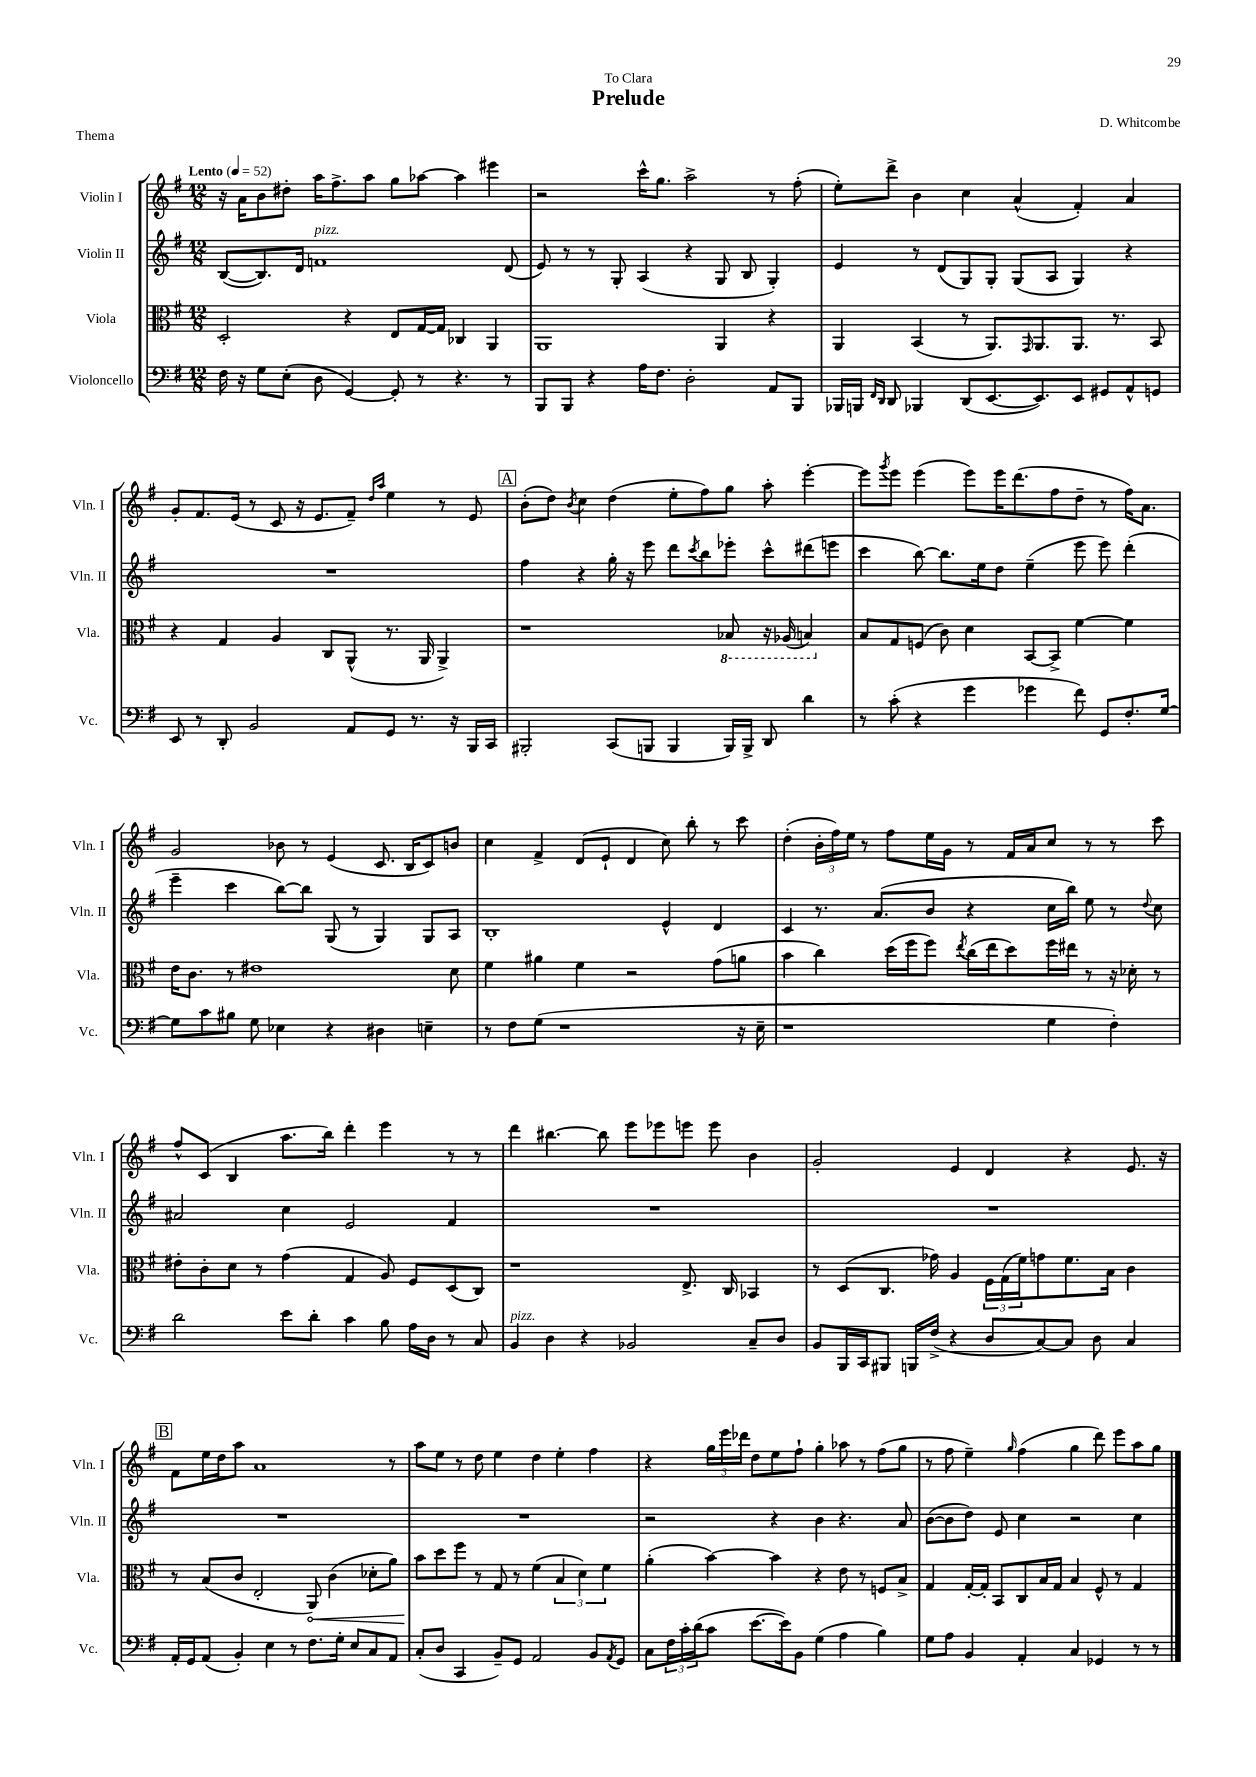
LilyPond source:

\header { title = "Prelude" composer = "D. Whitcombe" dedication = "To Clara" piece = "Thema" }
<<
\new StaffGroup <<
\new Staff = "s0" \with { instrumentName = "Violin I" shortInstrumentName = "Vln. I" } {
    \clef treble \key g \major \numericTimeSignature \time 12/8 \tempo "Lento" 4 = 52
    r16 a'16 b'8 dis''8-. a''16 fis''8.-> a''8 g''8 aes''8~ aes''4 eis'''4 |
    r2 c'''16-^ g''8. a''2-> r8 fis''8-.( |
    e''8-.) d'''8-> b'4 c''4 a'4-^( fis'4-.) a'4 |
    g'8-. fis'8. e'16( r8 c'8 r16 e'8. fis'8--) \grace { d''16 a''16 } e''4 r8 e'8 |
    \mark \markup { \box "A" } b'8-.( d''8) \acciaccatura { b'8 } c''4 d''4( e''8-. fis''8) g''8 a''8-. e'''4~-. |
    e'''8 \acciaccatura { g'''8 } e'''8 e'''4( e'''8) e'''16 d'''8.( fis''8 d''8-- r8 fis''16) a'8. |
    g'2 bes'8 r8 e'4( c'8. b16 c'8) b'8 |
    c''4 fis'4-> d'8( e'8-! d'4 c''8) b''8-. r8 c'''8 |
    d''4-.( \tuplet 3/2 { b'16-. fis''16) e''16 } r8 fis''8 e''16 g'16 r8 fis'16 a'16 c''8 r8 r8 c'''8 |
    fis''8-^ c'8( b4 a''8. b''16) d'''4-. e'''4 r8 r8 |
    d'''4 bis''4.~ bis''8 e'''8 ees'''8 e'''8 e'''8 b'4 |
    g'2-. e'4 d'4 r4 e'8. r16 |
    \mark \markup { \box "B" } fis'8 e''16 d''16 a''8 a'1 r8 |
    a''8 e''8 r8 d''8 e''4 d''4 e''4-. fis''4 |
    r4 \tuplet 3/2 { g''16 e'''16 des'''16 } d''8 e''8 fis''8-! g''4-. aes''8 r8 fis''8( g''8 |
    r8 fis''8 e''4--) \grace { g''16 } fis''4( g''4 d'''8) e'''8 a''8 g''8 \bar "|." |
}
\new Staff = "s1" \with { instrumentName = "Violin II" shortInstrumentName = "Vln. II" } {
    \clef treble \key g \major \numericTimeSignature \time 12/8
    b8~( b8.) d'16 f'1^\markup { \italic "pizz." } d'8( |
    e'8) r8 r8 g8-. a4( r4 g8 b8 g4-.) |
    e'4 r8 d'8( g8) g8-. g8( a8 g4) r4 |
    R1. |
    \mark \markup { \box "A" } fis''4 r4 g''16-. r16 e'''8 d'''8 \acciaccatura { c'''8 } b''8 ees'''8-. c'''8-^ dis'''8( e'''8 |
    c'''4 b''8~) b''8. e''16 d''8 e''4--( e'''8 e'''8) d'''4-.( |
    e'''4-- c'''4 b''8~) b''8 g8( r8 g4) g8 a8 |
    b1-. e'4-^ d'4 |
    c'4 r8. a'8.( b'8 r4 c''16 b''16) e''8 r8 \appoggiatura { d''8 } c''8 |
    ais'2 c''4 e'2 fis'4 |
    R1. |
    R1. |
    \mark \markup { \box "B" } R1. |
    R1. |
    r2 r4 b'4 r4. a'8 |
    b'8~( b'8 d''8) e'8 c''4 r2 c''4 \bar "|." |
}
\new Staff = "s2" \with { instrumentName = "Viola" shortInstrumentName = "Vla." } {
    \clef alto \key g \major \numericTimeSignature \time 12/8
    d2-. r4 e8 g16~ g16 ces4 a,4 |
    a,1 a,4 r4 |
    a,4 b,4( r8 a,8.) \grace { g,16 } a,8. a,8. r8. b,8 |
    r4 g4 a4 c8 a,8-^( r8. a,16 a,4->) |
    \mark \markup { \box "A" } r1 \ottava #-1 bes,8 r16 aes,16( b,4) \ottava #0 |
    b8 g8 f8( c'8) d'4 b,8~ b,8-> fis'4~ fis'4 |
    e'16 c'8. r8 eis'1 d'8 |
    fis'4 ais'4 fis'4 r2 g'8( a'8 |
    b'4 c''4) d''16( fis''16 fis''8) \acciaccatura { e''8 } c''16( e''16 d''8) fis''16 eis''16 r8 r16 des'16-. r8 |
    eis'8-. c'8-. d'8 r8 g'4( g4 a8) fis8 d8( c8) |
    r1 e8.-> c16 bes,4 |
    r8 d8( c8. ges'16) a4 \tuplet 3/2 { fis16 g16( fis'16) } g'8 fis'8. b16 c'4 |
    \mark \markup { \box "B" } r8 b8( c'8 e2-. \once \override Hairpin.circled-tip = ##t a,8\<) c'4( des'8-. a'8) |
    b'8\! d''8 fis''8 r8 g8 r8 fis'4( \tuplet 3/2 { b4 d'4) fis'4 } |
    a'4-.( b'4~) b'4 r4 e'8 r8 f8 b8-> |
    g4 g16~-. g16-. b,8 c8 b16 g16 b4 fis8-^ r8 g4 \bar "|." |
}
\new Staff = "s3" \with { instrumentName = "Violoncello" shortInstrumentName = "Vc." } {
    \clef bass \key g \major \numericTimeSignature \time 12/8
    fis16 r16 g8 e8-.( d8 g,4~) g,8-. r8 r4. r8 |
    b,,8 b,,8 r4 a16 fis8. d2-. a,8 b,,8 |
    bes,,16 b,,16 \grace { fis,16 d,16 } d,8 bes,,4 d,8( e,8.~ e,8.) e,8 gis,8 a,8-^ g,8 |
    e,8 r8 d,8-. b,2 a,8 g,8 r8. r16 b,,16 c,16 |
    \mark \markup { \box "A" } bis,,2-. c,8( b,,8 b,,4 b,,16) b,,16-> d,8 d'4 |
    r8 c'8-.( r4 g'4 ges'4 fis'8) g,8 fis8.-. g16~ |
    g8 c'8 bis8 g8 ees4 r4 dis4 e4-- |
    r8 fis8 g8( r1 r16 e16-- |
    r1 g4 fis4-.) |
    d'2 e'8 d'8-. c'4 b8 a16 d16 r8 c8 |
    b,4^\markup { \italic "pizz." } d4 r4 bes,2 c8-- d8 |
    b,8 b,,16 c,16 bis,,8 b,,16 fis16->( r4 d8 c8~) c8 d8 c4 |
    \mark \markup { \box "B" } a,16-. g,16 a,8( b,4-.) e4 r8 fis8. g16-. e8 c8 a,8 |
    c8-.( d8 c,4 b,8--) g,8 a,2 b,8 \acciaccatura { a,8 } g,8 |
    c8 \tuplet 3/2 { fis16 c'16-. d'16( } c'8 e'8.~ e'16) b,8 g4( a4 b4) |
    g8 a8 b,4 a,4-. c4 ges,4 r8 r8 \bar "|." |
}
>>
>>
\layout { \context { \Score \remove "Bar_number_engraver" } }
